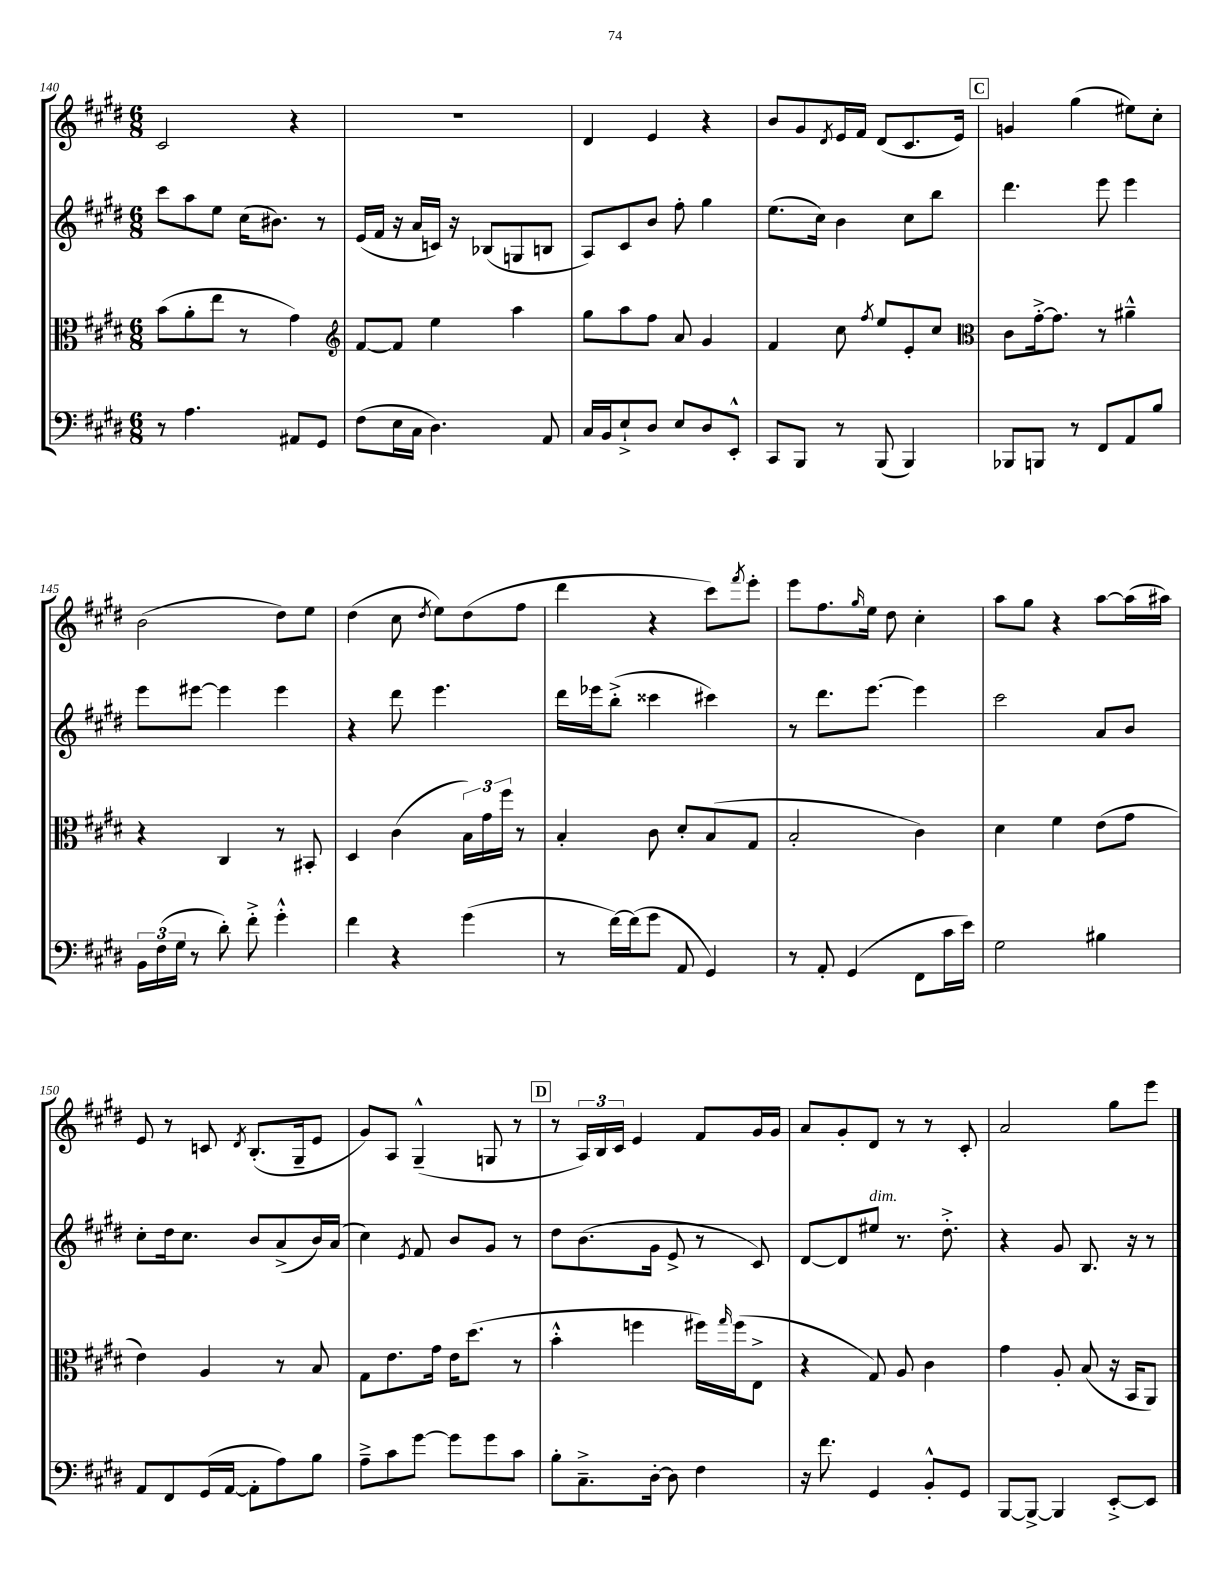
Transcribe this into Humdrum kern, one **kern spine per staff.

**kern	**kern	**kern	**kern
*staff4	*staff3	*staff2	*staff1
*clefF4	*clefC3	*clefG2	*clefG2
*k[f#c#g#d#]	*k[f#c#g#d#]	*k[f#c#g#d#]	*k[f#c#g#d#]
*M6/8	*M6/8	*M6/8	*M6/8
8r	(8b	8ccc#	2c#
4.A	8a'	8aa	.
.	8ee	8ee	.
.	8r	(16cc#	.
.	.	8.b#)	.
8AA#	4g#)	.	4r
8GG#	.	8r	.
=	=	=	=
*	*clefG2	*	*
(8F#	[8f#	(16e	2.r
.	.	16f#	.
16E	8f#]	16r	.
16C#	.	16a	.
4.D#)	4ee	16c)	.
.	.	16r	.
.	.	(8B-	.
.	4aa	8G	.
8AA	.	8B	.
=	=	=	=
16C#	8gg#	8A)	4d#
16BB	.	.	.
8E`^	8aa	8c#	.
8D#	8ff#	8b	4e
8E	8a	8ff#'	.
8D#	4g#	4gg#	4r
8EE'^^	.	.	.
=	=	=	=
8CC#	4f#	(8.ee	8b
8BBB	.	.	8g#
.	.	16cc#)	.
.	.	.	8qd#
8r	8cc#	4b	16e
.	.	.	16f#
.	8qff#	.	.
(8BBB	8ee	.	(8d#
4BBB)	8e'	8cc#	8.c#
.	8cc#	8bb	.
.	.	.	16e)
=	=	=	=
*	*clefC3	*	*
8BBB-	8c#	4.ddd#	4g
8BBB	[16g#'^	.	.
.	8.g#]	.	.
8r	.	.	(4gg#
8FF#	8r	8eee	.
8AA	4a#~^^	4eee	8ee#)
8B	.	.	8cc#'
=	=	=	=
24BB	4r	8eee	(2b
(24F#	.	.	.
24G#	.	.	.
8r	.	[8eee#	.
8d#')	4C#	4eee#]	.
8f#'^	.	.	.
4g#'^^	8r	4eee#	8dd#)
.	8BB#'	.	8ee
=	=	=	=
4f#	4D#	4r	(4dd#
4r	(4c#	8ddd#	8cc#
.	.	.	8qdd#
.	.	4.eee	8ee)
(4g#	24B)	.	(8dd#
.	24g#	.	.
.	24ff#	.	.
.	8r	.	8ff#
=	=	=	=
8r	4B'	16ddd#	4ddd#
.	.	16eee-	.
[16f#)	.	(8bb'^	.
(16f#]	.	.	.
8g#	8c#	4ccc##	4r
8AA	8d#'	.	.
4GG#)	(8B	4ccc#)	8ccc#)
.	.	.	8qfff#
.	8G#	.	8eee'
=	=	=	=
8r	2B'	8r	8eee
8AA'	.	8.ddd#	8.ff#
(4GG#	.	.	.
.	.	.	16qqgg#
.	.	[8.eee	16ee
.	.	.	8dd#
8FF#	4c#)	4eee]	4cc#'
16c#	.	.	.
16e)	.	.	.
=	=	=	=
2G#	4d#	2ccc#	8aa
.	.	.	8gg#
.	4f#	.	4r
4B#	(8e	8a	[8aa
.	8g#	8b	(16aa]
.	.	.	16aa#)
=	=	=	=
8AA	4e)	8cc#'	8e
8FF#	.	16dd#	8r
.	.	8.cc#	.
(16GG#	4A	.	8c
[16AA	.	.	.
.	.	.	8qd#
8AA']	.	8b	(8.B'
8A)	8r	(8a^	.
.	.	.	16G#~
8B	8B	16b)	8e
.	.	(16a	.
=	=	=	=
8A~^	8G#	4cc#)	8g#)
8c#	8.e	.	8A
.	.	8qe	.
[8g#	.	8f#	(4G#~^^
.	16g#	.	.
8g#]	16e	8b	.
.	(8.dd#	.	.
8g#	.	8g#	8G
8c#	8r	8r	8r
=	=	=	=
8B'	4b'^^	8dd#	8r
8.C#~^	.	(8.b	24A)
.	.	.	24B
.	.	.	24c#
.	4ff	.	4e
[16D#'	.	16g#	.
8D#]	.	8e^	.
4F#	16ff#)	8r	8f#
.	16qqgg#	.	.
.	(16ff#	.	.
.	8E^	8c#)	16g#
.	.	.	16g#
=	=	=	=
16r	4r	[8d#	8a
8.f#	.	.	.
.	.	8d#]	8g#'
4GG#	8G#)	8ee#	8d#
.	8A	8.r	8r
8BB'^^	4c#	.	8r
.	.	8.dd#'^	.
8GG#	.	.	8c#'
=	=	=	=
[8BBB	4g#	4r	2a
8BBB^_	.	.	.
4BBB]	8A'	8g#	.
.	(8B	8.B	.
[8EE'^	16r	.	8gg#
.	16BB	16r	.
8EE]	8AA)	8r	8eee
==	==	==	==
*-	*-	*-	*-
